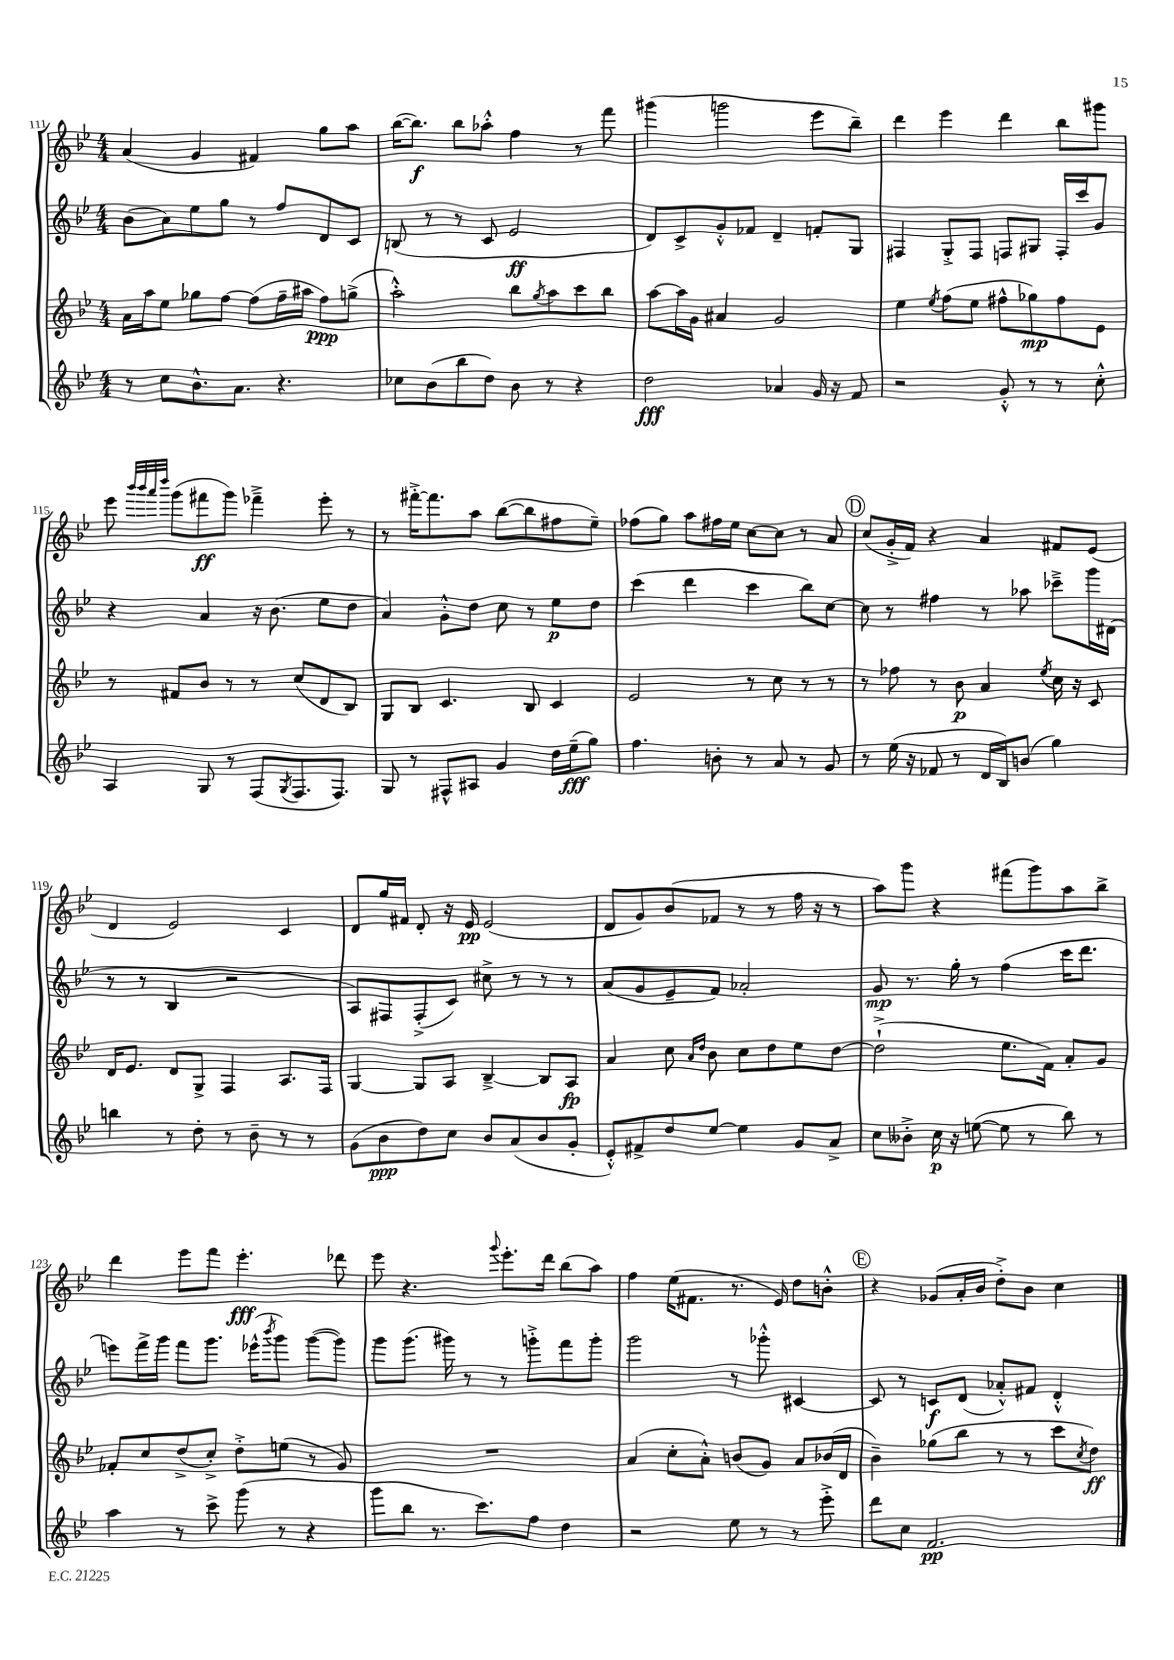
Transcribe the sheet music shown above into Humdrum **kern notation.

**kern	**dynam	**kern	**dynam	**kern	**dynam	**kern	**dynam
*part4	*part4	*part3	*part3	*part2	*part2	*part1	*part1
*staff4	*staff4	*staff3	*staff3	*staff2	*staff2	*staff1	*staff1
*clefG2	*	*clefG2	*	*clefG2	*	*clefG2	*
*k[b-e-]	*	*k[b-e-]	*	*k[b-e-]	*	*k[b-e-]	*
*M4/4	*	*M4/4	*	*M4/4	*	*M4/4	*
=111	=111	=111	=111	=111	=111	=111	=111
8r	.	16a\LL	.	(8b-\L	.	(4a/	.
.	.	16aa\J	.	.	.	.	.
8cc\L	.	8ee-\J	.	8a\)	.	.	.
8.b-^^\	.	8gg-X\L	.	8ee-\	.	4g/	.
.	.	[8ff\J	.	8gg\J	.	.	.
8.a\J	.	.	.	.	.	.	.
.	.	(8ff\L]	.	8r	.	4f#X/)	.
4.r	.	16ff~\L	.	8ff/L	.	.	.
.	.	16aa#X\JJ	.	.	.	.	.
.	.	8ff\L)	ppp	8d/	.	8gg\L	.
.	.	(8ggn^\J	.	8c/J	.	8aa\J	.
=112	=112	=112	=112	=112	=112	=112	=112
8cc-X\L	.	2aa'^^\)	.	(8Bn/	.	([16bb-\KL	.
.	.	.	.	.	.	8.bb-\J])	f
(8b-\	.	.	.	8r	.	.	.
8bb-\	.	.	.	8r	.	8bb-\L	.
8dd\J)	.	.	.	8c/	.	8aa-X'^^\J	.
8b-\	.	8bb-\L	.	2e-/	ff	4ff\	.
.	.	8qgg/	.	.	.	.	.
8r	.	8aa\	.	.	.	.	.
4r	.	8ccc\	.	.	.	8r	.
.	.	8bb-\J	.	.	.	8fff\	.
=113	=113	=113	=113	=113	=113	=113	=113
2dd\	fff	[8aa\L	.	8d/L)	.	(4ggg#X\	.
.	.	16aa\L]	.	8c^/	.	.	.
.	.	16g\JJ	.	.	.	.	.
.	.	4a#X/	.	8g'^^/	.	2gggn\	.
.	.	.	.	8f-X/J	.	.	.
4a-X/	.	2g/	.	4d~/	.	.	.
16g/	.	.	.	8fn'/L	.	8eee-\L	.
16r	.	.	.	.	.	.	.
8f/	.	.	.	8G/J	.	8bb-~\J)	.
=114	=114	=114	=114	=114	=114	=114	=114
2r	.	4ee-\	.	4F#X/	.	4ddd\	.
.	.	8qee-/	.	.	.	.	.
.	.	(8ff\L	.	8G'^/L	.	4eee-\	.
.	.	8ee-\J	.	8F#/J	.	.	.
8g'^^/	.	8ff#X^^\L	.	8Fn/L	.	4ddd\	.
8r	.	8gg-X\)	mp	8G#X/J	.	.	.
8r	.	8ff#\	.	16F'/LL	.	8bb-\L	.
.	.	.	.	16ccc/J	.	.	.
8cc'^^\	.	8e-\J	.	8g/J	.	8ggg#X\J	.
!!LO:LB:g=z
=115	=115	=115	=115	=115	=115	=115	=115
4A/	.	8r	.	4r	.	8eee-\	.
.	.	.	.	.	.	32qqbbb-/LLL	.
.	.	.	.	.	.	32qqbbb-/	.
.	.	.	.	.	.	32qqaaa/	.
.	.	.	.	.	.	32qqdddd/JJJ	.
.	.	8f#X/L	.	.	.	(8ggg\L	.
8G/	.	8b-/J	.	4a/	.	8fff#X\	ff
8r	.	8r	.	.	.	8ggg\J)	.
(8F/L	.	8r	.	16r	.	4fff-X~^\	.
.	.	.	.	(8.b-\	.	.	.
8qG/	.	.	.	.	.	.	.
8.F/	.	(8cc/L	.	.	.	.	.
.	.	8d/	.	8ee-\L	.	8eee-'\	.
8.F/J)	.	.	.	.	.	.	.
.	.	8B-/J)	.	8dd\J	.	8r	.
=116	=116	=116	=116	=116	=116	=116	=116
8G/	.	8G/L	.	4a/)	.	8r	.
8r	.	8B-/J	.	.	.	[16fff#X'^\KL	.
.	.	.	.	.	.	8.fff#\]	.
8F#X^^/L	.	4.c/	.	8g'^^\L	.	.	.
8A#X/J	.	.	.	8dd\J	.	8aa\J	.
4g/	.	.	.	8cc\	.	([8bb-\L	.
.	.	8B-/	.	8r	.	8bb-\]	.
16dd\LL	.	4c/	.	8ee-\L	p	8ff#X\	.
(16ee-~\J	fff	.	.	.	.	.	.
8gg\J)	.	.	.	8dd\J	.	8ee-~\J)	.
=117	=117	=117	=117	=117	=117	=117	=117
4.ff\	.	2e-/	.	(4ccc\	.	(8ff-X\L	.
.	.	.	.	.	.	8gg\J)	.
.	.	.	.	4ddd\	.	8aa\L	.
8bn'\	.	.	.	.	.	16ff#X\L	.
.	.	.	.	.	.	16ee-\JJ	.
8r	.	8r	.	4ccc\	.	[8cc\L	.
8a/	.	8cc\	.	.	.	8cc\J]	.
8r	.	8r	.	8bb-\L)	.	8r	.
8g/	.	8r	.	[8cc\J	.	8a/	.
!!LO:REH:place=s1:t=D
=118	=118	=118	=118	=118	=118	=118	=118
8r	.	8r	.	8cc\]	.	(8cc/L	.
(16ee-\	.	8ff-X\	.	8r	.	16g'^/L	.
16r	.	.	.	.	.	16f/JJ)	.
8f-X/	.	8r	.	4ff#X\	.	4r	.
8r	.	8b-\	p	.	.	.	.
16d/LL	.	4a/	.	8r	.	4a/	.
16B-/J)	.	.	.	.	.	.	.
(8bn/J	.	.	.	8aa-X\	.	.	.
.	.	8qee-/	.	.	.	.	.
4gg\)	.	16cc\	.	8ccc-X~^\L	.	8f#X/L	.
.	.	16r	.	.	.	.	.
.	.	8c/	.	16ggg\L	.	(8e-/J	.
.	.	.	.	(16d#X\JJ	.	.	.
!!LO:LB:g=z
=119	=119	=119	=119	=119	=119	=119	=119
4bbn\	.	16d/KL	.	8r	.	4d/	.
.	.	8.e-/J	.	.	.	.	.
.	.	.	.	8r	.	.	.
8r	.	8d/L	.	4B-/	.	2e-/)	.
8dd'\	.	8G^/J	.	.	.	.	.
8r	.	4F/	.	2r	.	.	.
8b-~\	.	.	.	.	.	.	.
8r	.	8.A/L	.	.	.	4c/	.
8r	.	.	.	.	.	.	.
.	.	16F/Jk	.	.	.	.	.
=120	=120	=120	=120	=120	=120	=120	=120
(8g\L	.	[4G/	.	8A/L)	.	8d/L	.
8b-\	ppp	.	.	8F#X/	.	16gg/L	.
.	.	.	.	.	.	16f#X/JJ	.
8dd\)	.	8G/L]	.	(8F#'^/	.	8d'/	.
8cc\J	.	8A/J	.	8c/J)	.	16r	.
.	.	.	.	.	.	16e-/	pp
8b-/L	.	[4B-~^/	.	8cc#X^\	.	(2e-/	.
(8a/	.	.	.	8r	.	.	.
8b-/	.	8B-/L]	.	8r	.	.	.
8g'/J	.	8A/J	fp	8r	.	.	.
=121	=121	=121	=121	=121	=121	=121	=121
8e-'^^/L)	.	4a/	.	(8a/L	.	8d/L	.
8f#X^/	.	.	.	8g/	.	8g/)	.
8dd/	.	8cc\	.	8e-~/	.	(8b-/	.
.	.	16qqa/LL	.	.	.	.	.
.	.	16qqdd/JJ	.	.	.	.	.
[8ee-/J	.	8b-\	.	8f/J)	.	8f-X/J	.
4ee-\]	.	8cc\L	.	2a-X'/	.	8r	.
.	.	8dd\	.	.	.	8r	.
8g/L	.	8ee-\	.	.	.	16ff\	.
.	.	.	.	.	.	16r	.
8a^/J	.	[8dd\J	.	.	.	8r	.
=122	=122	=122	=122	=122	=122	=122	=122
8cc\L	.	(2dd`^\]	.	8g/	mp	8aa\L)	.
8b--X'^\J	.	.	.	8.r	.	8ggg\J	.
16cc\	p	.	.	.	.	4r	.
16r	.	.	.	16gg'\	.	.	.
([8een\	.	.	.	8r	.	.	.
8ee\]	.	8.ee-\L	.	(4ff\	.	(8fff#X\L	.
8r	.	.	.	.	.	8ggg\)	.
.	.	16f\Jk)	.	.	.	.	.
8bb-\)	.	8a'/L	.	16ccc\KL	.	8aa\	.
.	.	.	.	8.ddd\J	.	.	.
8r	.	8g/J	.	.	.	8bb-^\J	.
!!LO:LB:g=z
=123	=123	=123	=123	=123	=123	=123	=123
4aa\	.	8f-X'/L	.	8eeen\L)	.	4ddd\	.
.	.	8cc/	.	16fff^\L	.	.	.
.	.	.	.	16ggg\JJ	.	.	.
8r	.	(8dd^/	.	8fff\L	.	8eee-\L	.
8ccc^\	.	8cc'^/J)	.	8.ggg\J	.	8fff\J	.
(8ggg\	.	8dd'^\L	.	.	.	4.eee-'\	fff
.	.	.	.	(16eee-X^^\KL	.	.	.
.	.	.	.	8qbbb-/	.	.	.
8r	.	(8een\J	.	8ggg\J)	.	.	.
4r	.	8r	.	([8ggg\L	.	.	.
.	.	8g/)	.	8ggg\J])	.	8ddd-X\	.
=124	=124	=124	=124	=124	=124	=124	=124
8ggg\L	.	1r	.	8ggg\L	.	8eee-\	.
8bb-\J	.	.	.	(8.ggg\J	.	4.r	.
8.r	.	.	.	.	.	.	.
.	.	.	.	16ggg#X\)	.	.	.
.	.	.	.	8r	.	.	.
8.ccc\L)	.	.	.	.	.	.	.
.	.	.	.	.	.	8qqggg/	.
.	.	.	.	8r	.	8.eee-'\L	.
8ff\J	.	.	.	8gggn'^\L	.	.	.
.	.	.	.	.	.	16ddd\Jk	.
4dd\	.	.	.	8fff\	.	(8bb-\L	.
.	.	.	.	8ggg'\J	.	8aa\J)	.
=125	=125	=125	=125	=125	=125	=125	=125
2r	.	(4a/	.	2ggg\	.	4ff\	.
.	.	8cc'\L	.	.	.	(16ee-\KL	.
.	.	.	.	.	.	8.f#X\J	.
.	.	8a'^^\J)	.	.	.	.	.
8ee-\	.	(8bn/L	.	8r	.	8.r	.
8r	.	8g/J)	.	8ggg-X'^^\	.	.	.
.	.	.	.	.	.	16e-/)	.
8r	.	8a/L	.	[4c#X/	.	8dd\L	.
8eee-'^\	.	(16b-X/L	.	.	.	8bn'^^\J	.
.	.	16d/JJ	.	.	.	.	.
!!LO:REH:place=s1:t=E
=126	=126	=126	=126	=126	=126	=126	=126
8ddd\L	.	4b-~\)	.	8c#/]	.	4r	.
8cc\J	.	.	.	8r	.	.	.
2.f/	pp	(8gg-X\L	.	8cn/L	f	(8g-X/L	.
.	.	8bb-\J	.	(8d/J	.	16a'/L	.
.	.	.	.	.	.	16b-/JJ	.
.	.	8r	.	8a-X'^^/L)	.	8dd'^\L)	.
.	.	8r	.	8f#X/J	.	8b-\J	.
.	.	8ccc\L	.	4d'^^/	.	4cc\	.
.	.	8qcc/	.	.	.	.	.
.	.	8dd\J)	ff	.	.	.	.
==	==	==	==	==	==	==	==
*-	*-	*-	*-	*-	*-	*-	*-
